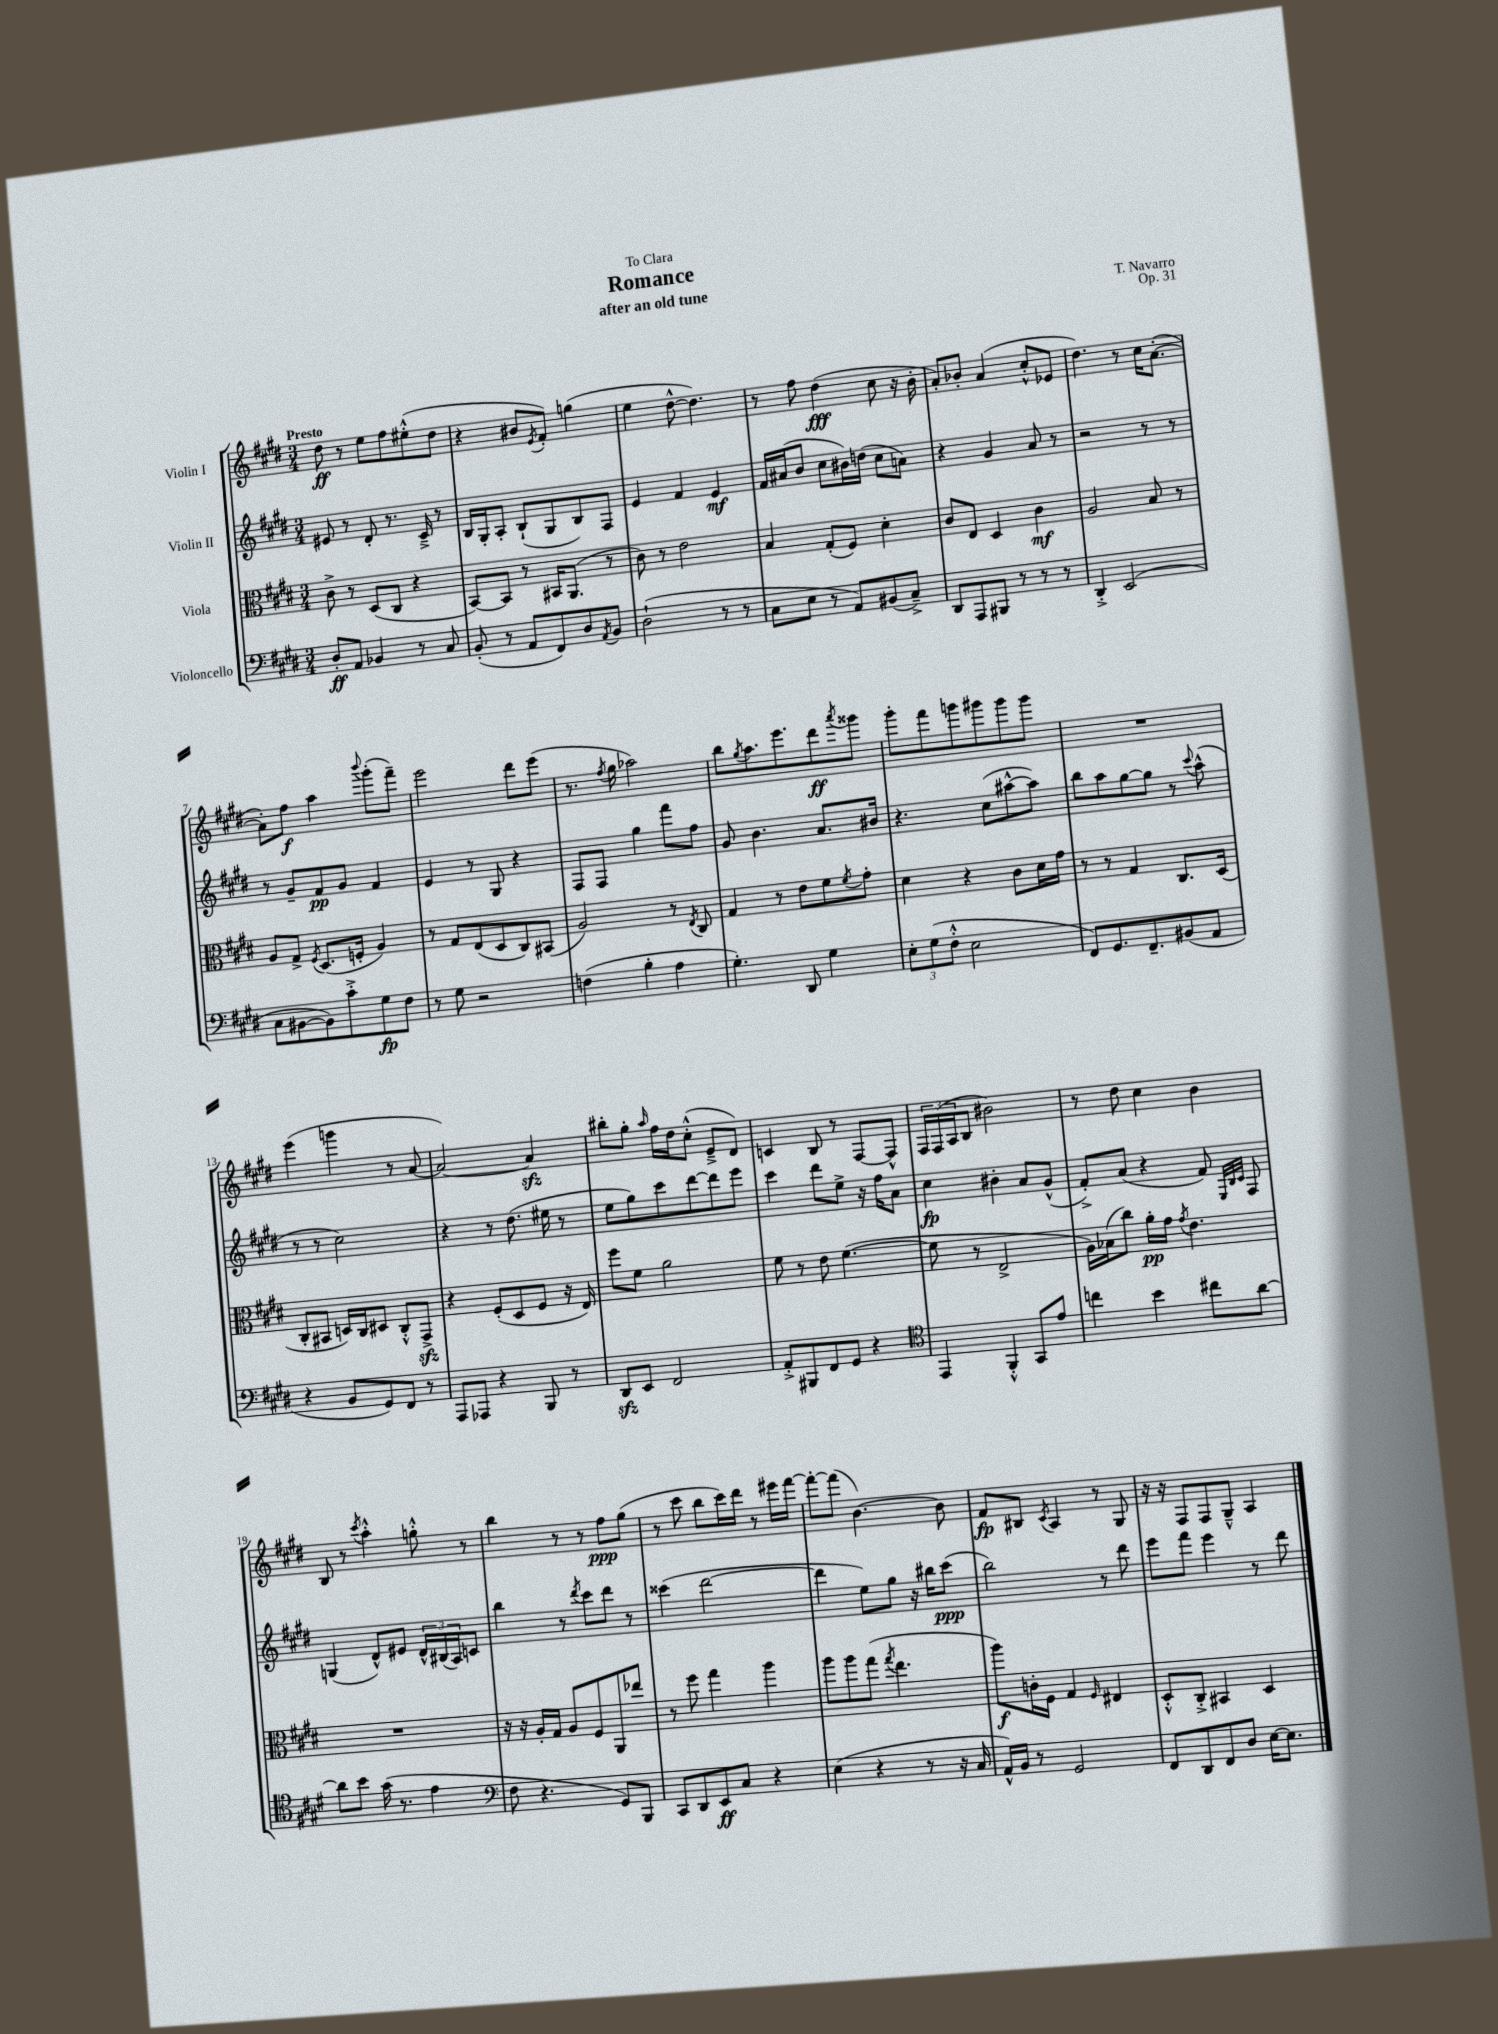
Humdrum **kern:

**kern	**kern	**kern	**kern
*staff4	*staff3	*staff2	*staff1
*clefF4	*clefC3	*clefG2	*clefG2
*k[f#c#g#d#]	*k[f#c#g#d#]	*k[f#c#g#d#]	*k[f#c#g#d#]
*M3/4	*M3/4	*M3/4	*M3/4
8D#'	8c#^	8e#	8dd#
8AA	8r	8r	8r
4BB-	(8D#	8d#'	8ee
.	8C#	8.r	8ff#
8r	4r	.	(8ee#'^^
.	.	16c#~^	.
8C#	.	8r	8dd#
=	=	=	=
(8BB'	[8BB)	16B	4r
.	.	16G#'	.
8r	8BB]	8A'	.
8AA	8r	(8B`	8b#
.	.	.	8qe
8FF#)	16BB#	8G#	8f#')
.	(8.AA	.	.
8D#	.	8B)	(4gg
8qAA	.	.	.
8BB	8r	8F#	.
=	=	=	=
(2D#`	8c#)	4e	4ee
.	8r	.	.
.	2e	4f#	[8dd#^^
.	.	.	4.dd#])
8r	.	4e	.
8r	.	.	.
=	=	=	=
8C#	4B	16f#	8r
.	.	(16a#	.
8E	.	8b	8ff#
8r	(8G#'	8cc#	(4dd#
8AA)	8F#)	16b#)	.
.	.	(16dd	.
(8BB#	4d#'	8cc#	8cc#
8C#~^)	.	8a)	16r
.	.	.	16b'
=	=	=	=
8DD#	8c#	4r	8a')
8AAA	8E	.	8b-'
8BBB#	4D#	4g#	(4a
8r	.	.	.
8r	4c#	8a	8cc#'^^
8r	.	8r	8e-
=	=	=	=
4DD#'^	2A	2r	4.dd#)
(2EE	.	.	.
.	.	.	8r
.	8B	8r	16cc#
.	.	.	([8.a'
.	8r	8r	.
=	=	=	=
8C#	8A	8r	8a'])
[8BB#	8G#^	8g#~	8ff#
.	8qF#	.	.
8BB#])	(8.D#	8f#	4aa
8c#'^	.	8g#	.
.	16F'	.	.
.	.	.	8qqbbb
8G#	4A)	4f#	(8ggg#'
8F#	.	.	8fff#~)
=	=	=	=
8r	8r	4e	2eee
8G#	8G#	.	.
2r	(8E	8r	.
.	8D#	8G#	.
.	8C#)	4r	8ddd#
.	(8BB#	.	(8eee
=	=	=	=
(4F	2A)	8F#	8.r
.	.	8F#	.
.	.	.	8qff#
.	.	.	16gg#
4B'	.	4gg#	2aa-)
4A	8r	8fff#	.
.	8qE	.	.
.	8C#	8ff#	.
=	=	=	=
4.G#')	4G#	8g#	8bb
.	.	.	8qgg#
.	.	4.b	8.aa
.	8r	.	.
.	.	.	8.eee
8DD#	8e	.	.
4G#	8f#	8.a	8ddd#
.	8qf#	.	8qaaa
.	8g#'	.	8ggg##
.	.	16b#	.
=	=	=	=
12E'	4d#	4.r	8ggg#'
(12G#	.	.	.
.	.	.	8fff#
12F#'^^	.	.	.
2E	4r	.	8ggg
.	.	(8cc#	8ggg#
.	8c#	[8aa#^^	8ggg#
.	16d#	8aa#])	8ggg#
.	16g#	.	.
=	=	=	=
8FF#)	8r	8bb	2.r
8.GG#	8r	8aa	.
.	4G#	[8gg#	.
8.FF#~	.	.	.
.	.	8gg#]	.
(8BB#	8.C#	8r	.
.	.	8qqccc#	.
8AA	.	(8aa^^	.
.	(16D#	.	.
=	=	=	=
4r	8C#'	8r	(4eee
.	8BB#	8r	.
8BB	16D)	2cc#)	4ggg
.	16C#	.	.
8GG#)	8D#	.	.
8FF#	8C#'^^	.	8r
8r	8GG#^	.	[8a
=	=	=	=
8AAA	4r	4r	2a_)
8AAA-	.	.	.
4r	(8F#'	8r	.
.	8D#	(8.dd#	.
8BBB	8F#	.	4a]
.	.	16ee#	.
8r	16r	8r	.
.	16E)	.	.
=	=	=	=
8DD#	8ff#	8ee	8bb#'
8EE	8f#	8gg#)	8gg#'
.	.	.	16qqaa
2FF#	2a	8ccc#	16ff#
.	.	.	16dd#
.	.	[8ddd#	(8cc#'^^
.	.	8ddd#]	8e~^
.	.	8eee	8d#)
=	=	=	=
8AA'^	8f#	4ccc#	4c
8BBB#	8r	.	.
8FF#	8e	8ddd#	8B
8GG#	([4.f#	8ee^	8r
4r	.	16r	[8F#
.	.	16ff#	.
.	.	8a	8F#^^]
=	=	=	=
*clefC4	*	*	*
4EE	8f#]	4cc#	24F#
.	.	.	(24F#
.	.	.	24A
.	8r	.	8B
4FF#'^^	2E^	4b#'	2b#)
8GG#	.	8a	.
8e	.	(8g#^^	.
=	=	=	=
4cc	16A)	8f#'^)	8r
.	(16B-	.	.
.	8cc#)	(8a	8dd#
4b	16a'	4r	4cc#
.	16g#	.	.
.	8qg#	.	.
.	4.e	.	.
8cc#	.	8f#)	4b
.	.	32qqE	.
.	.	32qqB	.
.	.	32qqc#	.
[8a	.	8F#	.
=	=	=	=
8a]	2.r	(4G	8B
8b	.	.	8r
.	.	.	8qccc#
(16g#	.	8d#^^)	4aa'^^
8.r	.	.	.
.	.	8e#	.
4e	.	24d#^^	8gg'^^
.	.	(24B#	.
.	.	24A)	.
.	.	8c	8r
=	=	=	=
*clefF4	*	*	*
8F#	16r	4bb	4bb
.	16r	.	.
4.r	16A'	.	.
.	16G#	.	.
.	8A	8r	8r
.	.	8qddd#	.
.	8F#	8ccc#	8r
8GG#)	8AA	8ddd#	8ff#
8BBB	8ee-	8r	(8gg#
=	=	=	=
8CC#	8r	(4ccc##	8r
8DD#	8ff#	.	8ccc#
8EE	4gg#	[2ddd#	8bb
8C#	.	.	16ccc#)
.	.	.	16ddd#
4r	4aa	.	8r
.	.	.	16eee#
.	.	.	[16fff#
=	=	=	=
(4E	8aa	4ddd#]	8fff#'_
.	8aa	.	(8fff#]
4r	(8gg#	8ee)	[4.b)
.	8qgg#	.	.
.	4.ee	8gg#	.
8r	.	16r	.
.	.	16bb#	.
16r	.	(8ccc#	8b]
16C#	.	.	.
=	=	=	=
16AA^^)	8aa)	2bb)	8f#
16BB	.	.	.
8r	16c'	.	8B#
.	16F#	.	.
.	.	.	8qc#
2GG#	4G#	.	4A
.	16qqF#	.	.
.	4E#	8r	8r
.	.	8ddd#	8G#
=	=	=	=
8FF#	8D#'^^	8eee	16r
.	.	.	16r
8DD#	8C#'^	8fff#	8F#
8FF#	4BB#	4eee	8F#
8D#	.	.	8G#~^^
[16E	4D#	8r	4A
8.E]	.	.	.
.	.	8ddd#	.
==	==	==	==
*-	*-	*-	*-
